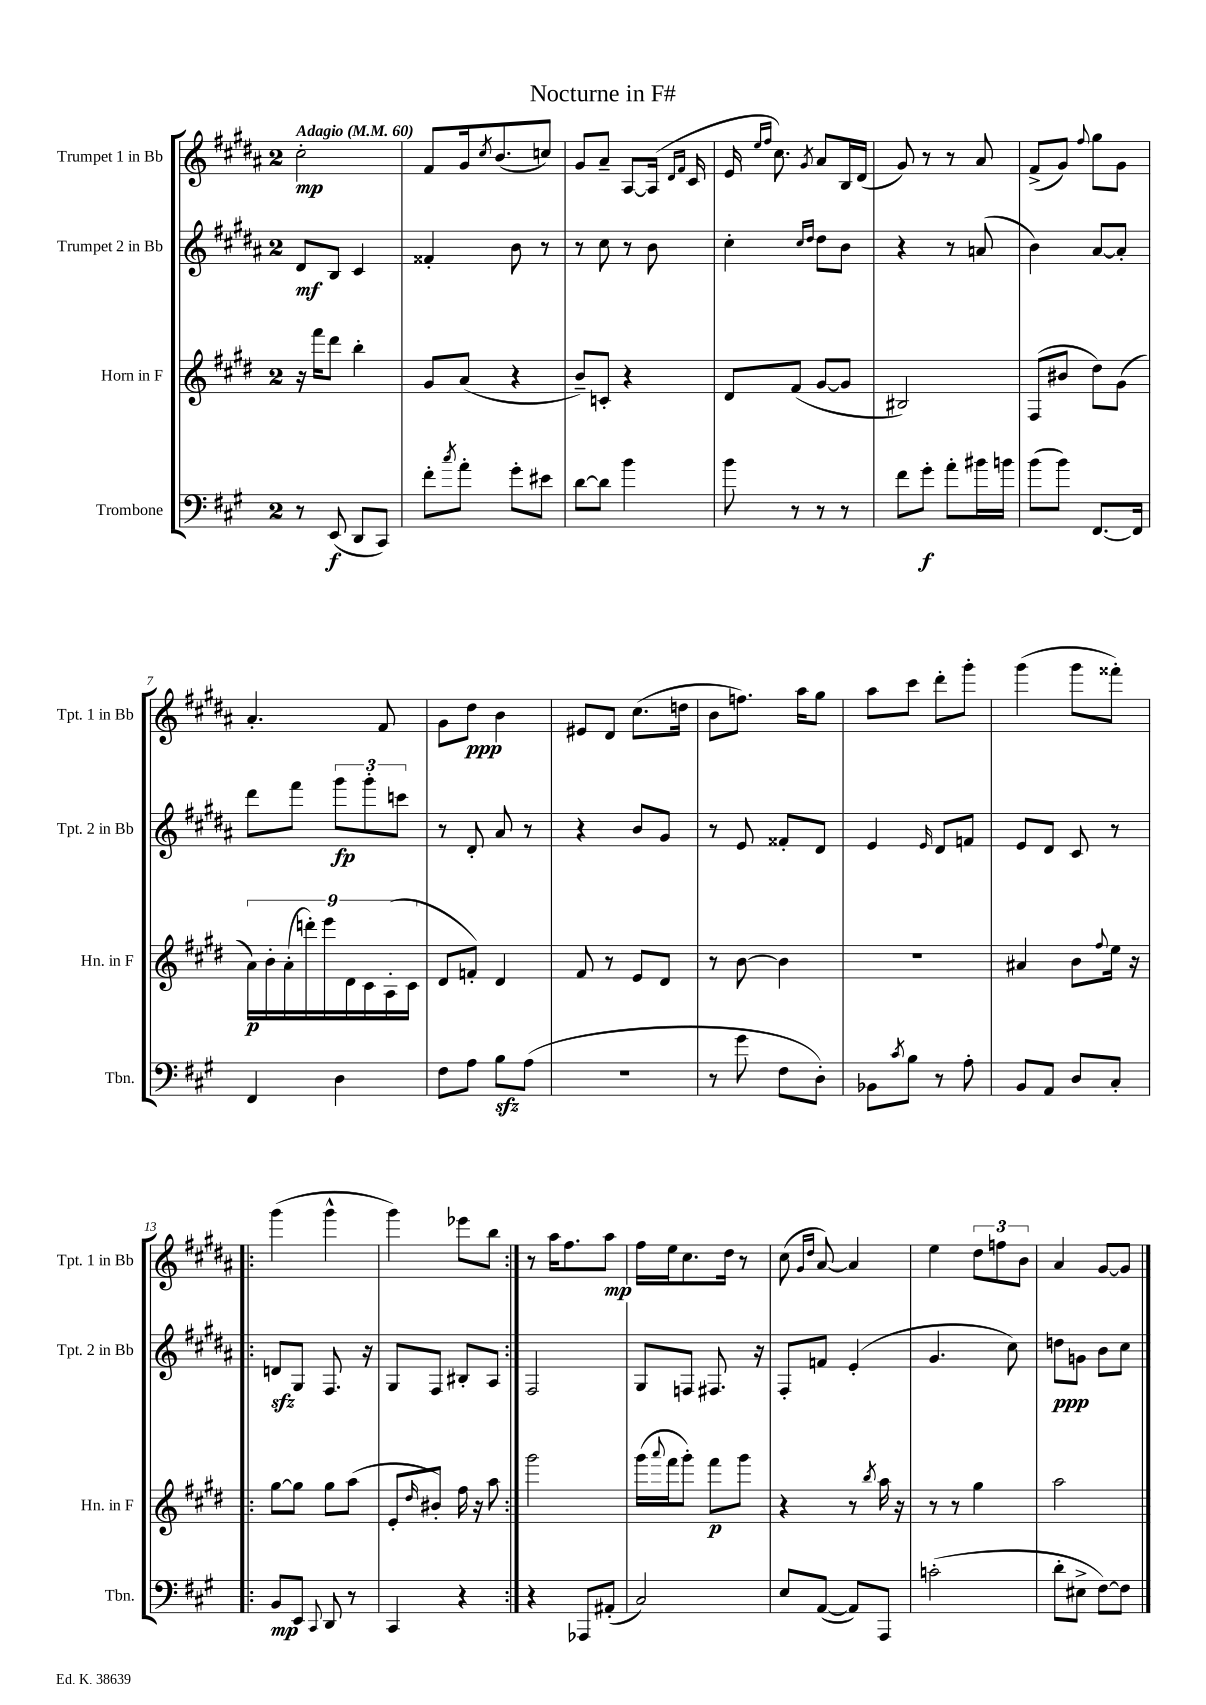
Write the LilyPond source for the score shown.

\header { title = "Nocturne in F#" }
<<
\new StaffGroup <<
\new Staff = "s0" \with { instrumentName = "Trumpet 1 in Bb" shortInstrumentName = "Tpt. 1 in Bb" } {
    \clef treble \key b \major \once \override Staff.TimeSignature.style = #'single-digit \time 2/4 \tempo "Adagio" 4 = 60
    cis''2-.\mp |
    fis'8 gis'16 \acciaccatura { cis''8 } b'8.( c''8) |
    gis'8 ais'8-- ais8~ ais16( \grace { dis'16 fis'16 } cis'16 |
    e'16 \grace { e''16 fis''16 } cis''8.) \acciaccatura { gis'8 } ais'8 b16 dis'16( |
    gis'8) r8 r8 ais'8 |
    fis'8->( gis'8) \appoggiatura { fis''8 } gis''8 gis'8 |
    ais'4.-. fis'8 |
    gis'8 dis''8\ppp b'4 |
    eis'8 dis'8 cis''8.( d''16 |
    b'8 f''8.) ais''16 gis''8 |
    ais''8 cis'''8 dis'''8-. gis'''8-. |
    gis'''4( gis'''8 fisis'''8-.) |
    \repeat volta 2 { gis'''4( gis'''4-^ |
    gis'''4) ees'''8 b''8 | }
    r8 ais''16 fis''8. ais''8\mp |
    fis''16 e''16 cis''8. dis''16 r8 |
    cis''8( \grace { gis'16 dis''16 } ais'8~) ais'4 |
    e''4 \tuplet 3/2 { dis''8 f''8 b'8 } |
    ais'4 gis'8~ gis'8 \bar "|." |
}
\new Staff = "s1" \with { instrumentName = "Trumpet 2 in Bb" shortInstrumentName = "Tpt. 2 in Bb" } {
    \clef treble \key b \major \once \override Staff.TimeSignature.style = #'single-digit \time 2/4
    dis'8\mf b8 cis'4 |
    fisis'4-. b'8 r8 |
    r8 cis''8 r8 b'8 |
    cis''4-. \grace { cis''16 dis''16 } dis''8 b'8 |
    r4 r8 a'8( |
    b'4) ais'8~ ais'8-. |
    dis'''8 fis'''8 \tuplet 3/2 { gis'''8\fp gis'''8-. c'''8 } |
    r8 dis'8-. ais'8 r8 |
    r4 b'8 gis'8 |
    r8 e'8 fisis'8-. dis'8 |
    e'4 \grace { e'16 } dis'8 f'8 |
    e'8 dis'8 cis'8 r8 |
    \repeat volta 2 { d'8\sfz gis8 fis8. r16 |
    gis8 fis8 bis8-. ais8 | }
    fis2 |
    gis8 f8 fis8. r16 |
    fis8-. f'8 e'4-.( |
    gis'4. cis''8) |
    d''8\ppp g'8 b'8 cis''8 \bar "|." |
}
\new Staff = "s2" \with { instrumentName = "Horn in F" shortInstrumentName = "Hn. in F" } {
    \clef treble \key e \major \once \override Staff.TimeSignature.style = #'single-digit \time 2/4
    r16 fis'''16 dis'''8 b''4-. |
    gis'8 a'8( r4 |
    b'8--) c'8-. r4 |
    dis'8 fis'8( gis'8~ gis'8 |
    bis2) |
    fis8( bis'8 dis''8) gis'8( |
    \tuplet 9/8 { a'16\p) b'16-. a'16-.( d'''16-.) e'''16 dis'16 cis'16 a16-.( cis'16 } |
    dis'8 f'8-.) dis'4 |
    fis'8 r8 e'8 dis'8 |
    r8 b'8~ b'4 |
    R2 |
    ais'4 b'8 \appoggiatura { fis''8 } e''16 r16 |
    \repeat volta 2 { gis''8~ gis''8 gis''8 a''8( |
    e'8-. \grace { dis''16 } bis'8-.) fis''16 r16 a''8 | }
    gis'''2 |
    gis'''16( \appoggiatura { a'''8 } fis'''16 gis'''8-.) fis'''8\p gis'''8 |
    r4 r8 \acciaccatura { b''8 } a''16 r16 |
    r8 r8 gis''4 |
    a''2 \bar "|." |
}
\new Staff = "s3" \with { instrumentName = "Trombone" shortInstrumentName = "Tbn." } {
    \clef bass \key a \major \once \override Staff.TimeSignature.style = #'single-digit \time 2/4
    r8 e,8\f( d,8 cis,8) |
    fis'8-. \acciaccatura { cis''8 } a'8-. gis'8-. eis'8 |
    d'8~ d'8 b'4 |
    b'8 r8 r8 r8 |
    fis'8 gis'8-.\f a'8-. bis'16 b'16 |
    b'8( b'8) fis,8.~ fis,16 |
    fis,4 d4 |
    fis8 a8 b8\sfz a8( |
    R2 |
    r8 gis'8 fis8 d8-.) |
    bes,8 \acciaccatura { cis'8 } b8 r8 a8-. |
    b,8 a,8 d8 cis8-. |
    \repeat volta 2 { b,8\mp e,8 \appoggiatura { cis,8 } d,8 r8 |
    cis,4 r4 | }
    r4 aes,,8 ais,8-.( |
    cis2) |
    e8 a,8~( a,8) a,,8 |
    c'2-.( |
    d'8-. eis8-> fis8~) fis8 \bar "|." |
}
>>
>>
